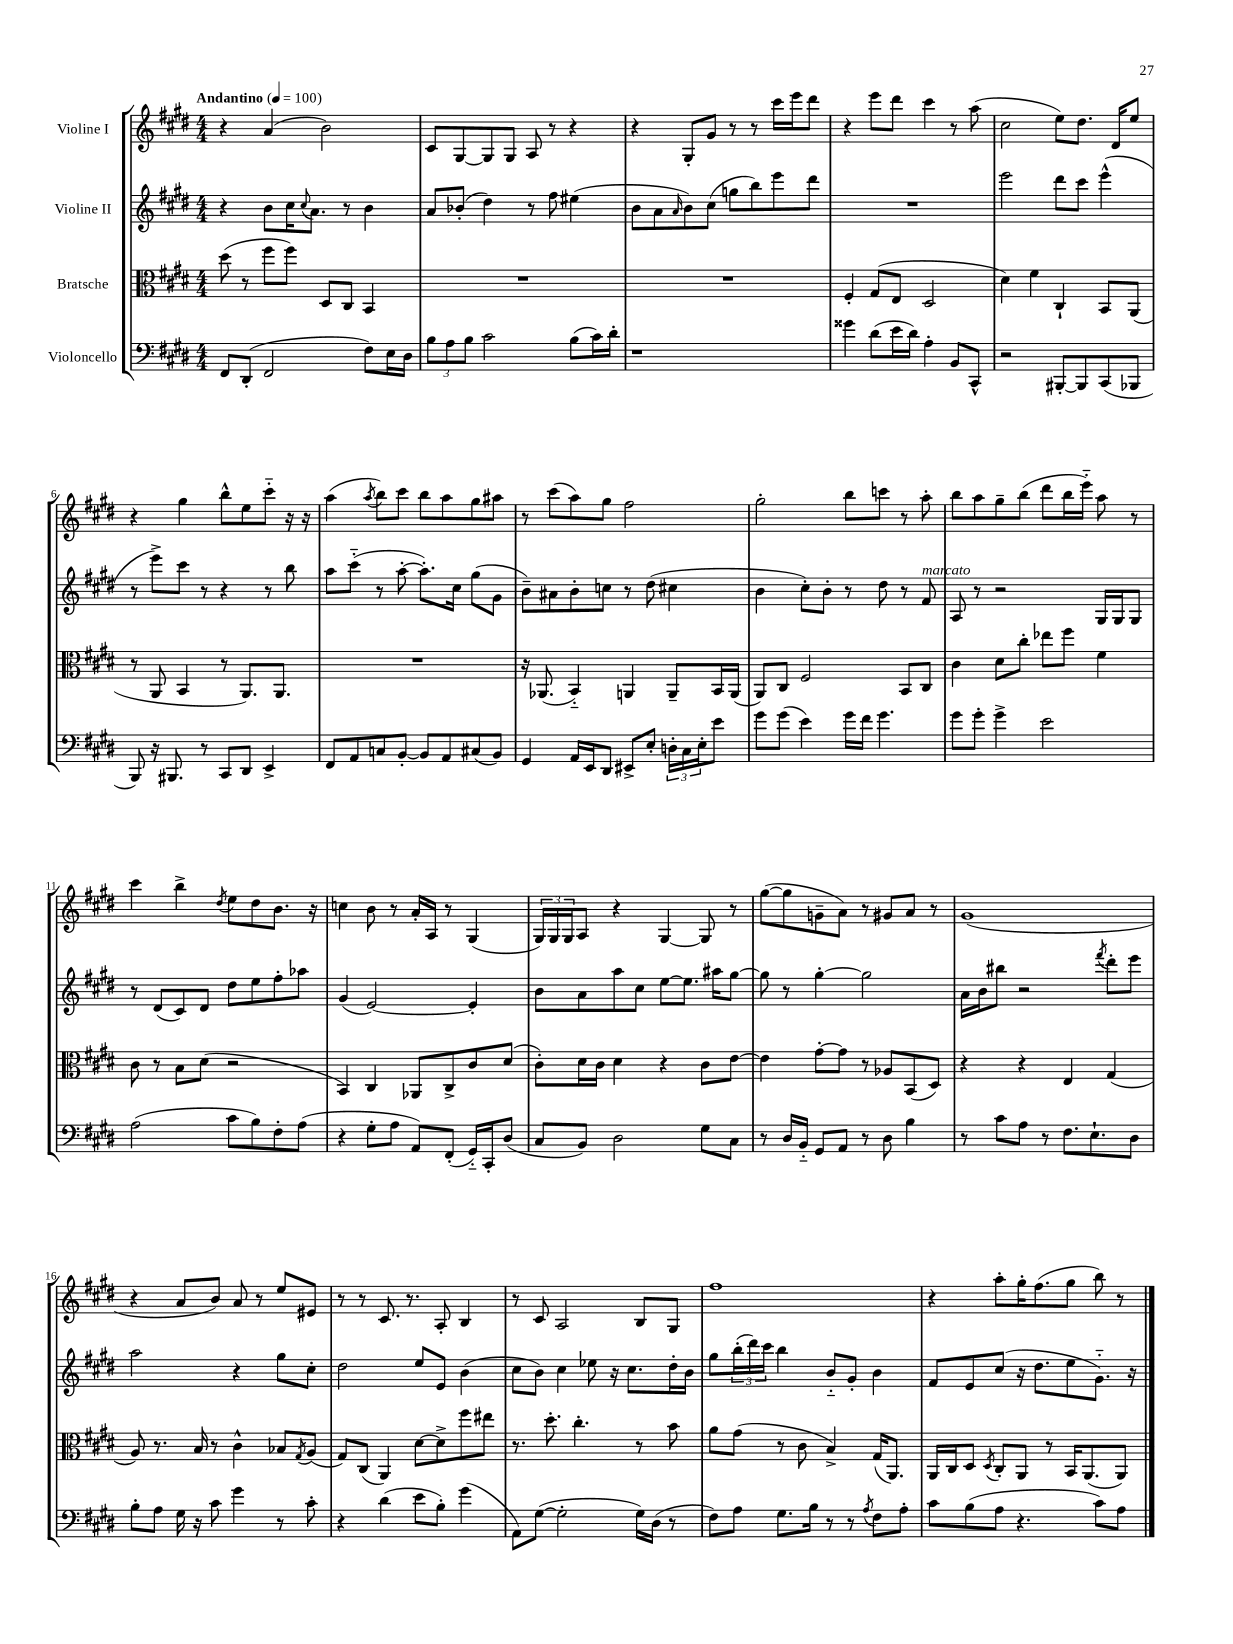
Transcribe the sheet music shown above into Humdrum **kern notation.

**kern	**kern	**kern	**kern
*staff4	*staff3	*staff2	*staff1
*clefF4	*clefC3	*clefG2	*clefG2
*k[f#c#g#d#]	*k[f#c#g#d#]	*k[f#c#g#d#]	*k[f#c#g#d#]
*M4/4	*M4/4	*M4/4	*M4/4
*MM100	*MM100	*MM100	*MM100
8FF#	(8dd#	4r	4r
(8DD#'	8r	.	.
2FF#	8ff#	8b	(4a
.	8ff#)	16cc#	.
.	.	8qqcc#	.
.	.	8.a	.
.	8D#	.	2b)
.	8C#	8r	.
8F#)	4BB	4b	.
16E	.	.	.
16D#	.	.	.
=	=	=	=
12B	1r	8a	8c#
12A	.	.	.
.	.	(8b-'	[8G#
12B	.	.	.
2c#	.	4dd#)	8G#]
.	.	.	8G#
.	.	8r	8A
.	.	8ff#	8r
(8B	.	(4ee#	4r
16c#)	.	.	.
16d#'	.	.	.
=	=	=	=
1r	1r	8b	4r
.	.	8a	.
.	.	16qqa	.
.	.	8b)	8G#'
.	.	(8cc#	8g#
.	.	8gg	8r
.	.	8bb)	8r
.	.	8eee	16ccc#
.	.	.	16eee
.	.	8ddd#	8ddd#
=	=	=	=
4g##	4F#'	1r	4r
(8d#	(8G#	.	8eee
16e	8E	.	8ddd#
16d#)	.	.	.
4A'	2D#	.	4ccc#
8BB	.	.	8r
8CC#^^	.	.	(8aa
=	=	=	=
2r	4d#)	2eee	2cc#
.	4f#	.	.
[8BBB#'	4C#`	8ddd#	8ee)
8BBB#]	.	8ccc#	8.dd#
(8CC#	8BB	(4eee^^	.
.	.	.	16d#
8BBB-	(8AA	.	8ee
=	=	=	=
8BBB)	8r	8r	4r
16r	8AA	8eee^)	.
8.BBB#	.	.	.
.	4BB	8ccc#	4gg#
8r	.	8r	.
8CC#	8r	4r	8bb^^
8DD#	8.AA)	.	8ee
4EE^	.	8r	8ccc#'~
.	8.AA	.	.
.	.	8bb	16r
.	.	.	16r
=	=	=	=
8FF#	1r	8aa	(4aa
8AA	.	(8ccc#'~	.
.	.	.	8qaa
8C	.	8r	8bb)
[8BB'	.	[8aa'	8ccc#
8BB]	.	8.aa'])	8bb
8AA	.	.	8aa
.	.	16cc#	.
(8C#	.	(8gg#	8gg#
8BB)	.	8g#	8aa#
=	=	=	=
4GG#	16r	8b~)	8r
.	(8.AA-	.	.
.	.	8a#	(8ccc#
16AA	4BB'~)	8b'	8aa)
16EE	.	.	.
8DD#	.	8cc	8gg#
8EE#^	4AA	8r	2ff#
8E'	.	(8dd#	.
24D'	8AA~	4cc#	.
24C#	.	.	.
24E'	.	.	.
8e	16BB	.	.
.	(16AA	.	.
=	=	=	=
8g#	8AA)	4b	2gg#'
(8g#	8C#	.	.
4e)	2F#	8cc#')	.
.	.	8b'	.
16g#	.	8r	8bb
16f#	.	.	.
4.g#	.	8dd#	8ccc
.	8BB	8r	8r
.	8C#	8f#	8aa'
=	=	=	=
8g#	4c#	8A	8bb
8g#'	.	8r	8aa
4g#^	8d#	2r	8gg#~
.	8cc#'	.	(8bb
2e	8ee-	.	8ddd#
.	8ff#	.	16bb
.	.	.	16eee'~)
.	4f#	16G#	8aa
.	.	16G#	.
.	.	8G#	8r
=	=	=	=
(2A	8c#	8r	4ccc#
.	8r	(8d#	.
.	8B	8c#)	4bb^
.	(8d#	8d#	.
.	.	.	8qdd#
8c#	2r	8dd#	8ee
8B)	.	8ee	8dd#
8F#'	.	8ff#'	8.b
(8A	.	8aa-	.
.	.	.	16r
=	=	=	=
4r	4BB)	(4g#	4cc
8G#'	4C#	[2e)	8b
8A	.	.	8r
8AA)	8AA-	.	16a'
.	.	.	16A
(8FF#'	8C#^	.	8r
16GG#'~)	8c#	4e']	(4G#
16CC#'	.	.	.
(8D#	(8d#	.	.
=	=	=	=
8C#	8c#')	8b	24G#)
.	.	.	24G#
.	.	.	24G#
8BB)	16d#	8a	8A
.	16c#	.	.
2D#	4d#	8aa	4r
.	.	8cc#	.
.	4r	[8ee	[4G#
.	.	8.ee]	.
8G#	8c#	.	8G#]
.	.	16aa#	.
8C#	[8e	[8gg#	8r
=	=	=	=
8r	4e]	8gg#]	([8gg#
16D#	.	8r	8gg#]
16BB'~	.	.	.
8GG#	[8g#'	[4gg#'	8g~
8AA	8g#]	.	8a)
8r	8r	2gg#]	8r
8D#	8A-	.	8g#
4B	(8BB	.	8a
.	8D#)	.	8r
=	=	=	=
8r	4r	16a	(1g#
.	.	16b	.
8c#	.	8bb#	.
8A	4r	2r	.
8r	.	.	.
8.F#	4E	.	.
8.E`	.	.	.
.	.	8qfff#	.
.	(4G#	8ddd#'	.
8D#	.	8eee	.
=	=	=	=
8B'	8A)	2aa	4r
8A	8.r	.	.
16G#	.	.	8a
16r	16B	.	.
8c#	8r	.	8b)
4g#	4c#^^	4r	8a
.	.	.	8r
8r	8B-	8gg#	8ee
.	8qG#	.	.
8c#'	(8A	8cc#'	8e#
=	=	=	=
4r	8G#)	2dd#	8r
.	(8C#	.	8r
(4d#	4AA)	.	8.c#
.	.	.	8.r
8e	[8d#	8ee	.
8B')	8d#^]	8e	8A'
(4g#	8ff#	(4b	4B
.	8ee#	.	.
=	=	=	=
8AA)	8.r	8cc#	8r
([8G#	.	8b)	8c#
.	8.dd#'	.	.
2G#']	.	4cc#	2A
.	4.cc#'	.	.
.	.	8ee-	.
.	.	16r	.
.	.	8.cc#	.
16G#)	8r	.	8B
(16D#	.	.	.
8r	8b	16dd#'	8G#
.	.	16b	.
=	=	=	=
8F#)	8a	8gg#	1ff#
8A	(8g#	(24bb'	.
.	.	24ddd#)	.
.	.	24ccc#	.
8.G#	8r	4bb	.
.	8c#	.	.
16B	.	.	.
8r	4B^)	8b'~	.
8r	.	8g#'	.
8qA	.	.	.
8F#	(16G#	4b	.
.	8.AA)	.	.
8A'	.	.	.
=	=	=	=
8c#	16AA	8f#	4r
.	16C#	.	.
(8B	8D#	8e	.
.	8qD#	.	.
8A	8C#'	(8cc#	8aa'
4.r	8AA	16r	16gg#'
.	.	8.dd#	(8.ff#
.	8r	.	.
.	16BB	8ee	8gg#
.	(8.AA	.	.
8c#)	.	8.g#'~)	8bb)
8A	8AA)	.	8r
.	.	16r	.
==	==	==	==
*-	*-	*-	*-
